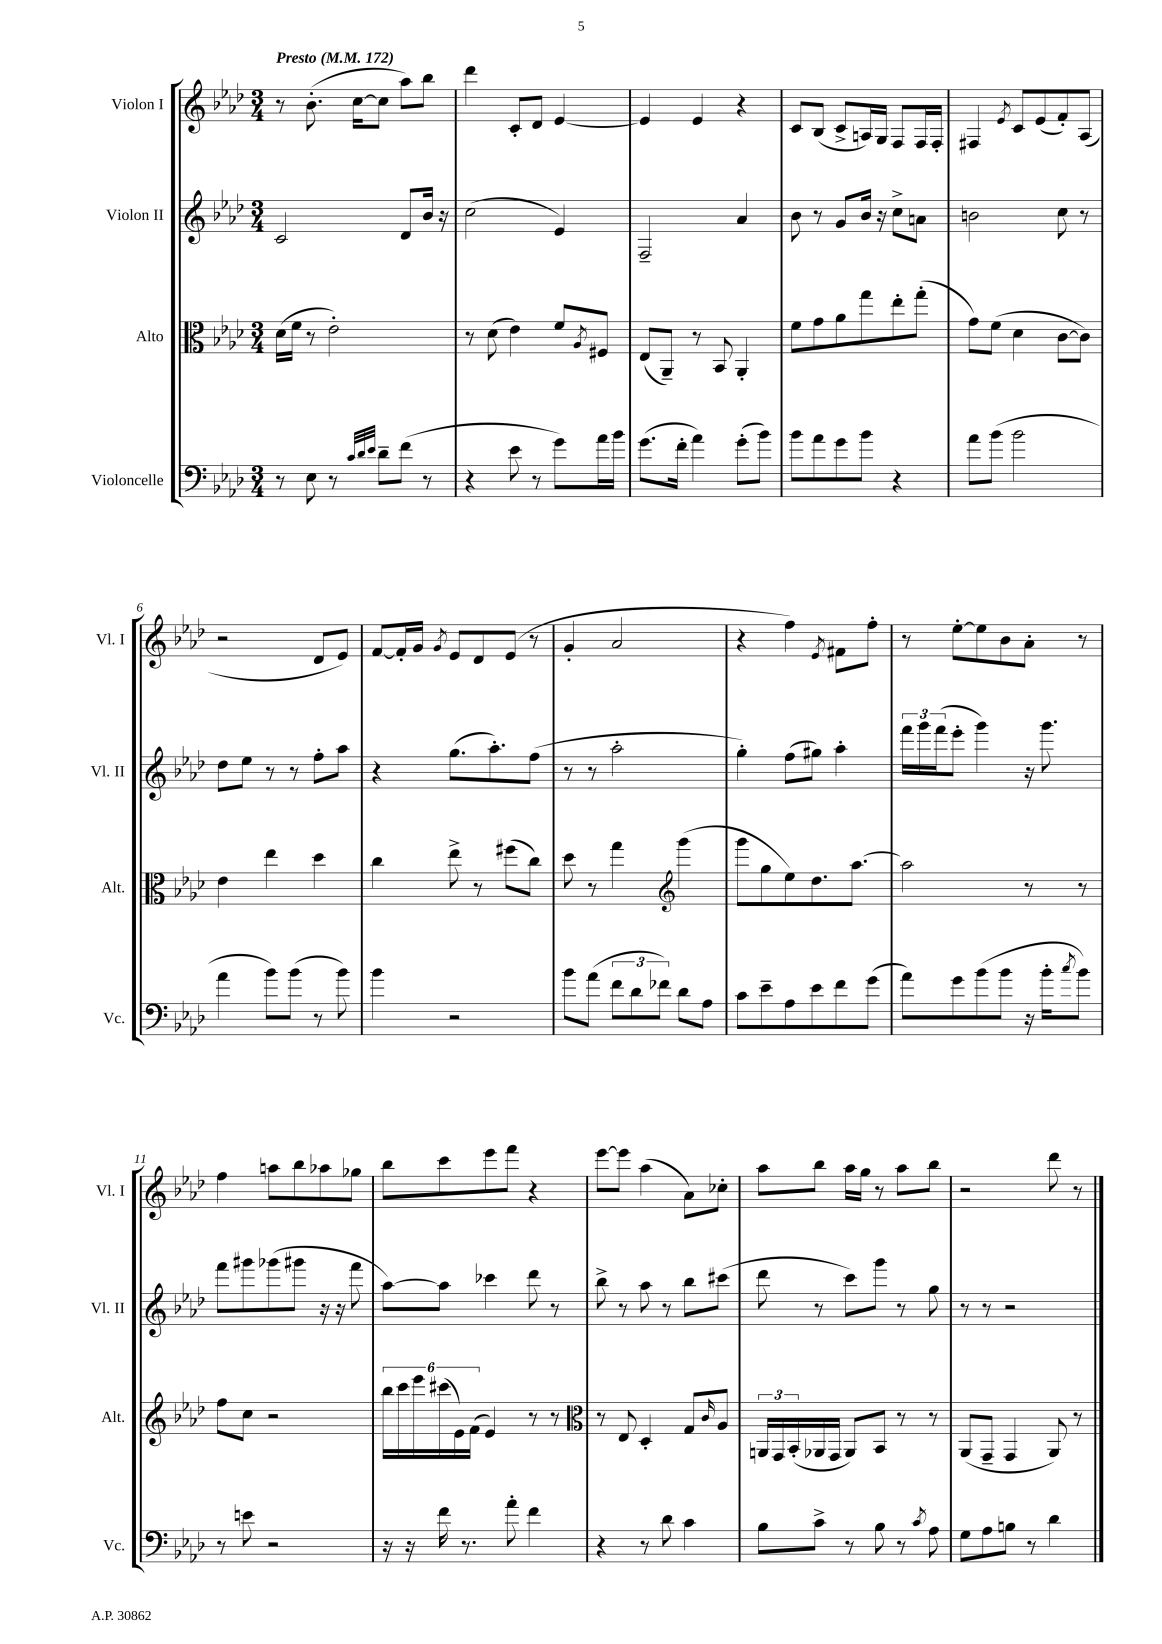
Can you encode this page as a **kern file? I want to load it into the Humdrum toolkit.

**kern	**kern	**kern	**kern
*part4	*part3	*part2	*part1
*staff4	*staff3	*staff2	*staff1
*I"Violoncelle	*I"Alto	*I"Violon II	*I"Violon I
*I'Vc.	*I'Alt.	*I'Vl. II	*I'Vl. I
*clefF4	*clefC3	*clefG2	*clefG2
*k[b-e-a-d-]	*k[b-e-a-d-]	*k[b-e-a-d-]	*k[b-e-a-d-]
*M3/4	*M3/4	*M3/4	*M3/4
*MM172	*MM172	*MM172	*MM172
=1	=1	=1	=1
!	!	!	!LO:TX:a:B:t=Presto
8r	(16d-\LL	2c/	8r
.	16f\JJ	.	.
8E-\	8r	.	(8.b-'\
8r	2e-'\)	.	.
.	.	.	[16cc\KL
32qqc/LLL	.	.	.
32qqd-/	.	.	.
32qqe-/JJJ	.	.	.
8d-~\L	.	.	8cc\J]
(8f\J	.	8d-/L	8aa-\L)
8r	.	16b-/Jk	8bb-\J
.	.	16r	.
=2	=2	=2	=2
4r	8r	(2cc\	4ddd-\
.	(8d-\	.	.
8e-\	4e-\)	.	8c'/L
8r	.	.	8d-/J
8g\L)	8f/L	4e-/)	[4e-/
.	8qA-/	.	.
16a-\L	8F#X/J	.	.
16b-\JJ	.	.	.
=3	=3	=3	=3
(8.g\L	(8E-/L	2F~/	4e-/]
.	8AA-~/J)	.	.
16f'\Jk	.	.	.
4a-\)	8r	.	4e-/
.	8BB-/	.	.
(8g'\L	4AA-'/	4a-/	4r
8b-\J)	.	.	.
=4	=4	=4	=4
8b-\L	8f\L	8b-\	8c/L
8a-\	8g\	8r	(8B-/J
8g\	8a-\	8g/L	8c^/L
8b-\J	8gg\	16b-/Jk	16An/L)
.	.	16r	16G/JJ
4r	8ee-'\	8cc^\L	8F/L
.	(8gg'\J	8an\J	16F/L
.	.	.	16F'/JJ
=5	=5	=5	=5
8a-\L	8g\L)	2bn\	4F#X/
(8b-\J	(8f\J	.	.
.	.	.	8qe-/
2b-\	4d-\	.	8c/L
.	.	.	(8e-/
.	[8c\L	8cc\	8f'/)
.	8c\J])	8r	(8A-/J
!!LO:LB:g=z
=6	=6	=6	=6
4a-\	4e-\	8dd-\L	2r
.	.	8ee-\J	.
8b-\L)	4ee-\	8r	.
(8b-\J	.	8r	.
8r	4dd-\	8ff'\L	8d-/L
8b-\)	.	8aa-\J	8e-/J)
=7	=7	=7	=7
4b-\	4cc\	4r	[8f/L
.	.	.	16f'/L]
.	.	.	16g/JJ
.	.	.	8qg/
2r	8ee-^\	(8.gg\L	8e-/L
.	8r	.	8d-/
.	.	8.aa-'\)	.
.	(8ff#X\L	.	(8e-/J
.	8cc\J)	(8ff\J	8r
=8	=8	=8	=8
8b-\L	8dd-\	8r	4g'/
(8a-\J	8r	8r	.
12f\L	4gg\	2aa-'\	2a-/
12d-\	.	.	.
12f-X\J)	.	.	.
*	*clefG2	*	*
8d-\L	(4ggg\	.	.
8A-\J	.	.	.
=9	=9	=9	=9
8c\L	8ggg\L	4gg'\)	4r
8e-~\	8gg\	.	.
8A-\	8ee-\)	(8ff\L	4ff\)
8e-\	8.dd-\	8gg#X\J)	.
.	.	.	8qe-/
8f\	.	4aa-'\	8f#X\L
.	[8.aa-\J	.	.
(8g\J	.	.	8ff'\J
=10	=10	=10	=10
8a-\L)	2aa-\]	24fff\LL	8r
.	.	24ggg\	.
.	.	(24fff\J	.
8g\	.	8eee-'\J	[8ee-'\L
(8b-\	.	4ggg\)	8ee-\]
8b-\J	.	.	8b-\
16r	8r	16r	8a-'\J
16b-'\KL	.	8.ggg\	.
8qcc/	.	.	.
8b-\J)	8r	.	8r
!!LO:LB:g=z
=11	=11	=11	=11
8r	8ff\L	8fff\L	4ff\
8en\	8cc\J	8ggg#X\	.
2r	2r	(8ggg-X\	8aan\L
.	.	8ggg#X\J	8bb-\
.	.	16r	8aa-X\
.	.	16r	.
.	.	8fff\	8gg-X\J
=12	=12	=12	=12
16r	24bb-\LL	[8aa-\L)	8bb-\L
.	24ccc\	.	.
16r	.	.	.
.	24eee-\	.	.
16f\	(24ccc#X\	8aa-\J]	8ccc\
.	24e-\)	.	.
8.r	.	.	.
.	(24f\JJ	.	.
.	4e-/)	4ccc-X\	8eee-\
8a-'\	.	.	8fff\J
4f\	8r	8ddd-\	4r
.	8r	8r	.
=13	=13	=13	=13
*	*clefC3	*	*
4r	8r	8bb-^\	[8eee-\L
.	8E-/	8r	8eee-\J]
8r	4D-'/	8aa-\	(4aa-\
8d-\	.	8r	.
4c\	8G/L	8bb-\L	8a-\L)
.	16qqc/	.	.
.	8A-/J	(8ccc#X\J	8cc-X'\J
=14	=14	=14	=14
8B-\L	24AAn/LL	8ddd-\	8aa-\L
.	24GG/	.	.
.	(24BB-'/	.	.
8c^\J	16AA-X/	8r	8bb-\J
.	16GG/JJ	.	.
8r	8AA-/L)	8ccc\L)	16aa-\LL
.	.	.	16gg\JJ
8B-\	8BB-/J	8ggg\J	8r
8r	8r	8r	8aa-\L
8qc/	.	.	.
8A-\	8r	8gg\	8bb-\J
=15	=15	=15	=15
8G\L	(8AA-/L	8r	2r
8A-\	8GG~/J	8r	.
8Bn\J	4GG/	2r	.
8r	.	.	.
4d-\	8AA-/)	.	8ddd-\
.	8r	.	8r
==	==	==	==
*-	*-	*-	*-
